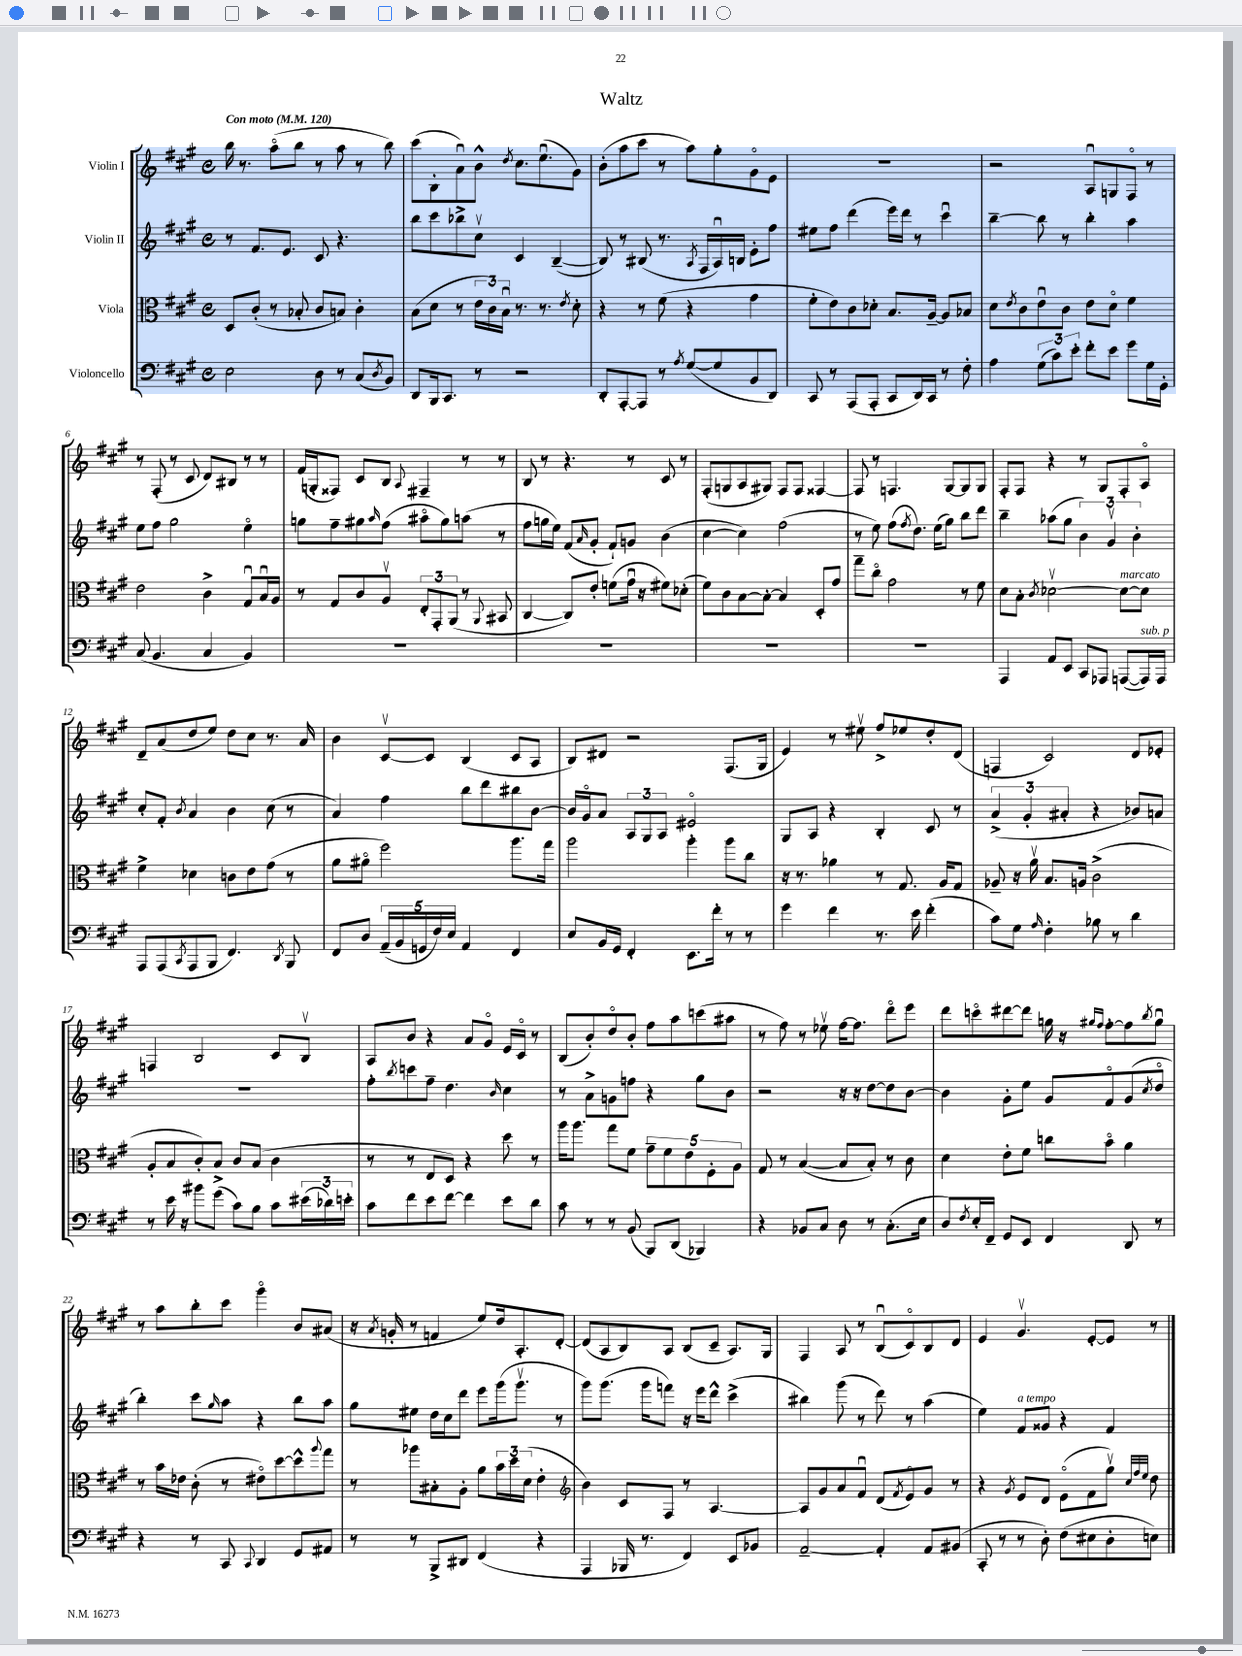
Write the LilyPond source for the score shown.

\header { title = "Waltz" }
<<
\new StaffGroup <<
\new Staff = "s0" \with { instrumentName = "Violin I" } {
    \clef treble \key a \major \defaultTimeSignature \time 4/4 \tempo "Con moto" 4 = 120
    b''16 r8. a''8\flageolet( b''8 r8 a''8 r8 b''8) |
    cis'''8( b8-. a'8\downbow) b'8-^ \acciaccatura { d''8 } cis''8. e''8.\downbow( gis'8) |
    b'8-.( a''8 cis'''8 r8 a''8) gis''8-. gis'8\flageolet e'8 |
    R1 |
    r2 a8\downbow g8 fis8\flageolet r8 |
    r8 fis8-.( r8 cis'8 d'8) bis8 r8 r8 |
    fis'16( g16-. fisis8) cis'8 b8 \appoggiatura { a8 } fis4-- r8 r8 |
    b8 r8 r4. r8 cis'8 r8 |
    fis8-.( g8 a8 gis8) fis8 fis8 fisis4~ |
    fisis8 r8 f4. gis8~ gis8 gis8 |
    fis8-. fis8 r4 r8 gis8 fis8-. a8\flageolet |
    d'8-- a'8( d''8 e''8) d''8 cis''8 r8. a'16 |
    b'4 cis'8~\upbow cis'8 b4( cis'8 a8 |
    b8) dis'8 r2 fis8.( gis16 |
    e'4) r8 eis''8\upbow fis''8-> ees''8 d''8-. d'8( |
    f4 cis'2) d'8 ees'8-. |
    f4 b2 cis'8 b8\upbow |
    a8 b'8 r4 a'8 gis'8\flageolet e'16 cis'16\flageolet r8 |
    b8( b'8-.) d''8\flageolet b'8-. fis''8 a''8 c'''8( ais''8 |
    r8 fis''8) r8 ees''8\upbow fis''16~ fis''8. d'''8\flageolet e'''8 |
    d'''8 c'''8\flageolet dis'''8~ dis'''8 g''16 r16 \grace { gis''16 fis''16 } fis''8~-. fis''8 \acciaccatura { b''8 } gis''8\downbow |
    r8 a''8 b''8-. cis'''8 gis'''4\flageolet b'8 ais'8( |
    r16 \acciaccatura { a'8 } g'16-. r8 f'4 e''8) d''16 a8.-. d'8~-. |
    d'8( a8 b8) a8 b8( cis'8-- a8.) gis16 |
    fis4 a8 r8 b8\downbow( cis'8\flageolet) b8 d'8 |
    e'4 gis'4.\upbow e'8~-. e'8 r8 \bar "|." |
}
\new Staff = "s1" \with { instrumentName = "Violin II" } {
    \clef treble \key a \major \defaultTimeSignature \time 4/4
    r8 fis'8. e'8. cis'8 r4. |
    b''8 cis'''8 bes''8-> cis''8\upbow cis'4 b4~--( |
    b8) r8 bis8( r8. \acciaccatura { a8 } fis16 a16\downbow) b16 e'8-. fis''8 |
    eis''8 fis''8 d'''4( e'''16) d'''16 r8 cis'''4\downbow |
    b''4~-- b''8 r8 b''4-. a''4 |
    e''8 fis''8 gis''2 e''4\flageolet |
    g''8 fis''8-- gis''8 \grace { a''16 } fis''8( ais''8\flageolet gis''8) a''8( r8 |
    fis''8 g''16 e''16) fis'8( \grace { a'16 } gis'8-. fis'8-!) g'8 b'4( |
    cis''4~ cis''4) fis''2( |
    r8 e''8) fis''8( \acciaccatura { fis''8 } d''8.) e''16( gis''8) b''8 d'''8 |
    b''4-- aes''8( gis''8 \tuplet 3/2 { b'4) gis'4\upbow b'4-. } |
    cis''8-. fis'8-. \acciaccatura { b'8 } a'4 b'4 cis''8( r8 |
    a'4) fis''4 b''8 d'''8 bis''8 b'8~ |
    b'16 gis'16\flageolet a'8 \tuplet 3/2 { a8 gis8 a8 } eis'2\flageolet |
    gis8 a8 r4 b4-. cis'8 r8 |
    \tuplet 3/2 { a'4->( gis'4-. ais'4-. } r4 bes'8) a'8 |
    R1 |
    fis''8-. \acciaccatura { b''8 } c'''8 fis''8-- d''4. \grace { b'16 } cis''4 |
    r8 a'8-> g'8 f''8 r4 gis''8 b'8 |
    r2 r16 r16 d''8~ d''8 b'8~ |
    b'4 gis'8-. e''8 gis'8 fis'8\flageolet gis'8( \acciaccatura { cis''8 } d''8\flageolet |
    b''4-.) cis'''8 \grace { gis''16 } a''8 r4 b''8 a''8 |
    gis''8 eis''8 d''16 cis''16 d'''8 e'''8 gis'''16( gis'''8.\upbow r8 |
    gis'''8) gis'''8.( gis'''16 f'''8) r16 e'''16 d'''8-^ cis'''4->( |
    bis''4) gis'''8( r8 d'''8) r8 a''4( |
    e''4) fis'8^\markup { \italic "a tempo" } gisis'8 r4 fis'4 \bar "|." |
}
\new Staff = "s2" \with { instrumentName = "Viola" } {
    \clef alto \key a \major \defaultTimeSignature \time 4/4
    d8 cis'8-.( r8 bes8-. cis'8 b8) cis'4-. |
    b8( d'8 r8 \tuplet 3/2 { e'16 cis'16) b16\downbow } r8. r8. \acciaccatura { e'8 } d'8-. |
    r4 r8 fis'8( r4 gis'4 |
    fis'8-. e'8) cis'8 des'8-. b8. a16~-- a8 bes8 |
    d'8 \acciaccatura { e'8 } cis'8 e'8\downbow cis'8 e'8 d'8\flageolet fis'4 |
    e'2 cis'4-> gis8\downbow b16\downbow a16 |
    r8 gis8 cis'8 a8\upbow \tuplet 3/2 { e8-. gis,8-. a,8( } r8 \appoggiatura { a,8 } bis,8 |
    cis4~ cis8) e'8-. f'8( gis'16\downbow r16 fis'8) des'8-.( |
    fis'8) cis'8 b8~ b8~-. b4 d8-. gis'8 |
    gis''8-- cis''8\flageolet gis'2 r8 fis'8 |
    d'8 b8-. \acciaccatura { cis'8 } des'2~\upbow des'8~^\markup { \italic "marcato" } des'8 |
    fis'4-> des'4 c'8 e'8 gis'8( r8 |
    a'8 ais'8\flageolet fis''2) a''8. gis''16 |
    a''2 a''4-. a''8 cis''8 |
    r16 r8. aes'4 r8 gis8. a16 gis8 |
    aes8-- r16 a'16\upbow b8. a16 cis'2->( |
    a8-. b8 cis'8-.) b8-> cis'8 b8( cis'4 |
    r8 r8 e8 d8) r4 d''8 r8 |
    a''16 a''8. gis''8 fis'8 \tuplet 5/4 { gis'8-- fis'8 e'8 fis8-. a8 } |
    gis8 r8 b4~( b8 b8-.) r8 cis'8 |
    d'4 e'8-. fis'8 c''8 b'8\flageolet a'4 |
    r8 b'16 ees'16 cis'8-.( r8 eis'8\flageolet) d''8~ d''8-^ \appoggiatura { a''8 } gis''8 |
    r8 aes''8 bis8-. a8-. a'8 \tuplet 3/2 { b'16 d''16 d'16( } e'4-. |
    \clef treble b'4) cis'8 fis8 r8 a4.~ |
    a8 gis'8 a'8 fis'8\downbow d'8( \acciaccatura { fis'8 } e'8\flageolet) gis'8 r8 |
    r4 \acciaccatura { gis'8 } e'8 d'8 e'8\flageolet( fis'8 gis''8\upbow) \grace { cis''32 fis''32 e''32 } d''8 \bar "|." |
}
\new Staff = "s3" \with { instrumentName = "Violoncello" } {
    \clef bass \key a \major \defaultTimeSignature \time 4/4
    e2 d8 r8 cis8( \acciaccatura { d8 } b,8) |
    d,8 b,,16 cis,8. r8 r2 |
    d,8-. a,,8~-. a,,8 r8 \acciaccatura { a8 } gis8~( gis8 b,8 d,8) |
    cis,8 r8 a,,8( a,,8-. cis,8 d,16) cis,16 r8 fis8-. |
    a4 \tuplet 3/2 { gis8( cis'8) e'8-. } fis'8-. e'8 gis'8 gis16 gis,16-. |
    cis8( b,4. cis4 b,4) |
    R1 |
    R1 |
    R1 |
    R1 |
    a,,4 a,8 e,8 cis,8 aes,,8 a,,8~( a,,16^\markup { \italic "sub. p" }) a,,16 |
    a,,8 a,,8( \acciaccatura { cis,8 } a,,8 b,,8 fis,4.) \acciaccatura { d,8 } b,,8 |
    fis,8 d8 \tuplet 5/4 { a,16--( b,16 g,16 fis16) e16 } a,4 fis,4 |
    e8 b,16 gis,16 fis,4-. e,8. fis'16-. r8 r8 |
    gis'4 fis'4 r8. e'16 fis'4-.( |
    cis'8) gis8 \grace { a16 } fis4-. bes8 r8 d'4 |
    r8 e'16 r16 bis'8 gis'8( cis'8) b8 cis'8 \tuplet 3/2 { eis'16( des'16) e'16-. } |
    cis'8 fis'8 e'8 fis'8~ fis'4 e'8 d'8 |
    cis'8 r8 r8 b,8( b,,8) d,8( bes,,4) |
    r4 bes,8 cis8 d8 r8 cis8.-.( e16 |
    d8) \acciaccatura { fis8 } e16-. fis,16-- gis,8 e,8 fis,4 d,8 r8 |
    r4 r8 cis,8 \appoggiatura { cis,8 } d,4 gis,8 ais,8 |
    r8 r8 b,,8-> dis,8 fis,4( r4 |
    a,,4 bes,,16 r8. fis,4) e,8 bes,8 |
    a,2~-- a,4-. a,8 bis,8( |
    cis,8-. r8 r8 d8-.) fis8( eis8 d8-. e8) \bar "|." |
}
>>
>>
